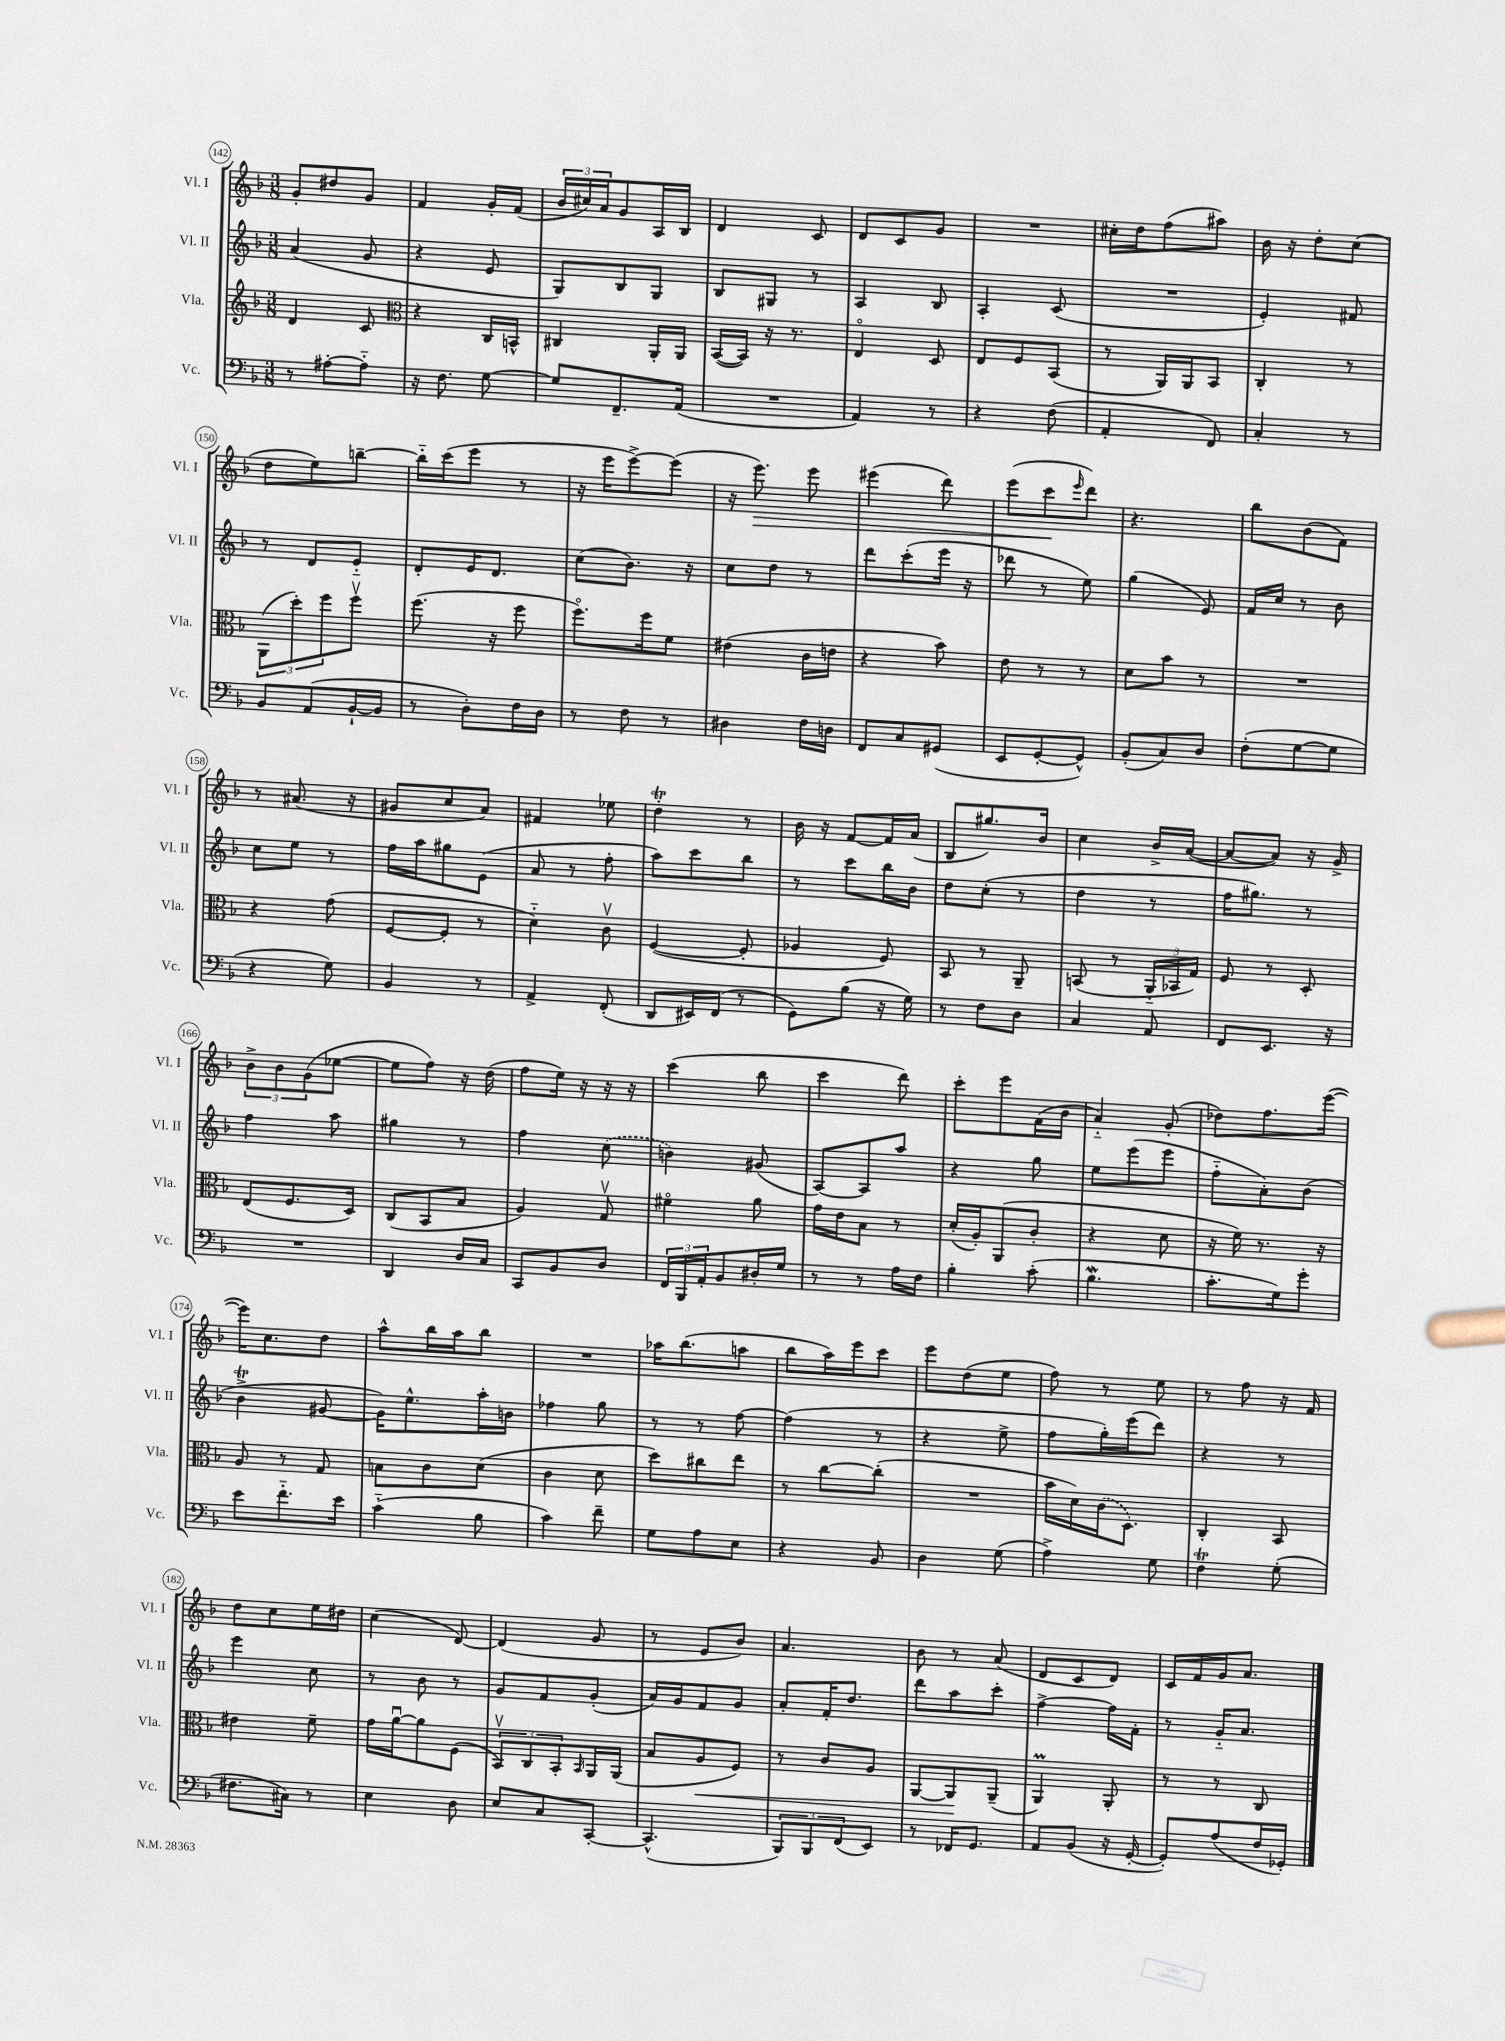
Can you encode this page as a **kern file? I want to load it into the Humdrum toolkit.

**kern	**kern	**kern	**kern
*staff4	*staff3	*staff2	*staff1
*clefF4	*clefG2	*clefG2	*clefG2
*k[b-]	*k[b-]	*k[b-]	*k[b-]
*M3/8	*M3/8	*M3/8	*M3/8
8r	4d	(4a	8g'
[8A#'	.	.	8dd#
8A#'~]	8c	8g	8g
=	=	=	=
*	*clefC3	*	*
16r	4r	4r	4f
8.F	.	.	.
[8G	16C	8e	16g'
.	16BB^^	.	(16f
=	=	=	=
8G]	4C#	8G)	24b-
.	.	.	24cc#)
.	.	.	24a
8.FF~	.	8B-	8g
.	16AA'	8G	16A
(16AA	16AA	.	16B-
=	=	=	=
4.r	([16BB-	8B-	4d
.	16BB-])	.	.
.	16r	8G#	.
.	8.r	.	.
.	.	8r	8c
=	=	=	=
4AA)	4Eo	4A	8d
.	.	.	8c
8r	8D	8B-	8g
=	=	=	=
4r	8E	4A'	4.r
.	8F	.	.
(8F	(8BB-	(8c	.
=	=	=	=
4AA'	8r	4.r	16cc#'
.	.	.	16dd
.	16AA)	.	(8ff
.	16AA	.	.
8FF)	8BB-	.	8aa#)
=	=	=	=
4C'	4C'	4e')	16b-
.	.	.	16r
.	.	.	8dd'
8r	8r	8f#	(8cc
=	=	=	=
8BB-	(12AA	8r	8dd
.	12dd')	.	.
(8AA	.	8d	8ee)
.	12ff	.	.
[16BB-`	8ffv	8e'~	[8bb~
16BB-]	.	.	.
=	=	=	=
8r	(8.ff	8d'	16bb'~]
.	.	.	(16ccc
8D')	.	16e	8eee
.	16r	8.d	.
16F	8ff	.	8r
16D	.	.	.
=	=	=	=
8r	8.ffo)	(8cc	16r
.	.	.	16eee
8F	.	8.b-)	[8eee^)
.	16ff	.	.
8r	8f	.	(8eee]
.	.	16r	.
=	=	=	=
4D#	(4e#	8cc	16r
.	.	.	8.eee)
.	.	8dd	.
16F	16c	8r	8eee
16D	16e	.	.
=	=	=	=
8FF	4r	8ddd	(4eee#
8C	.	(8ccc'	.
(8GG#	8b-)	16eee	8ddd)
.	.	16r	.
=	=	=	=
8EE	8e	8ddd-	(8eee
[8GG'	8r	8r	8ccc
.	.	.	16qqeee
8GG^^])	8r	8ee)	8ddd)
=	=	=	=
(8BB-'	8d	(4gg	4.r
8C)	8b-	.	.
8D	8r	8e)	.
=	=	=	=
(8F'	4.r	16f	8bb-
.	.	16cc	.
[8G	.	8r	(8b-
8G]	.	8b-	8f)
=	=	=	=
4r	4r	8cc	8r
.	.	8ee	(8.a#
8G)	(8g	8r	.
.	.	.	16r
=	=	=	=
4BB-	[8F	16ff	8g#
.	.	16aa	.
.	8F']	8gg#	8cc
8r	8r	(8e	8a)
=	=	=	=
4AA^	4d'~)	8a	4f#
.	.	8r	.
(8FF'	8cv	8ff'	8ee-
=	=	=	=
8DD	([4F	8aa)	4dd'
16EE#)	.	8ccc	.
(16FF	.	.	.
8r	8F']	8bb-	8r
=	=	=	=
8GG)	4A-	8r	16b-
.	.	.	16r
(8B-	.	8ccc	[8f
16r	8F)	16bb-	16f]
16G)	.	16b-	(16a
=	=	=	=
8r	8BB-	8dd	8B-
8F	8r	(8cc'	8.gg#)
8D	8AA~	8r	.
.	.	.	16b-
=	=	=	=
4C	(8BB	4dd	4cc
.	8r	.	.
8AA	24AA'~	8r	16b-^
.	24BB-	.	.
.	.	.	([16a
.	24G)	.	.
=	=	=	=
8FF	8F	16ff	8a_
.	.	8.gg#)	.
8.EE	8r	.	8a])
.	8D'	8r	16r
16r	.	.	16g^
=	=	=	=
4.r	(8E	4ff	12b-^
.	.	.	12b-
.	8.F	.	.
.	.	.	(12g
.	.	8aa	[8ee-
.	16D)	.	.
=	=	=	=
4DD	(8C	4gg#	8ee-]
.	8BB-	.	8ff)
16D	8B-	8r	16r
16C	.	.	(16dd
=	=	=	=
8CC	4A)	4ff	8ff
8BB-	.	.	16ee)
.	.	.	16r
8D	8Gv	(8cc	16r
.	.	.	16r
=	=	=	=
24FF	4f#o	4b)	(4ccc
24BBB-	.	.	.
24AA'	.	.	.
8BB-	.	.	.
16D#'	8a	(8g#	8bb-
16G	.	.	.
=	=	=	=
8r	16g	[8A)	4ccc
.	16e	.	.
8r	8B-	8A]	.
16A	8r	8aa	8ddd)
16F	.	.	.
=	=	=	=
4B-'	(16d'	4r	8ccc'
.	16A')	.	.
.	(8AA	.	8eee
(8c'	8c'	8gg	(16f
.	.	.	16b-
=	=	=	=
4.B-	4r	8ee	4a'~)
.	.	(8eee	.
.	8d	8eee	(8g'
=	=	=	=
8.c'	16r	8ff'~	8dd-)
.	16f)	.	.
.	8.r	8a')	8.ff
16G)	.	.	.
8g'	.	(8b-	.
.	16r	.	([16eee
=	=	=	=
8e	8A	4b-^	16eee])
.	.	.	8.cc
8.f'~	8r	.	.
.	8G	[8g#	8dd
16e	.	.	.
=	=	=	=
(4c'~	8B	16g#])	8aa^^
.	.	8.ee^^	.
.	8c	.	16bb-
.	.	.	16aa
8B-	(8d	16aa'	8bb-
.	.	16b	.
=	=	=	=
4c)	4c	4ff-	4.r
8f~	8d	8gg	.
=	=	=	=
8G	8dd)	8r	16aa-
.	.	.	(8.bb-
8A	8cc#	8r	.
8E	8ee	[8ff	8aa
=	=	=	=
4r	8r	(4ff]	8bb-
.	[8cc	.	16aa)
.	.	.	16eee
8BB-	(8cc']	8r	8ccc
=	=	=	=
4D	4.r	4r	8eee
.	.	.	(8dd
(8G	.	8ee^	8ee
=	=	=	=
4A^)	16b-	8ff	8ff)
.	16d)	.	.
.	(16c	16gg')	8r
.	8.D)	(16eee	.
8G	.	8ddd)	8ee
=	=	=	=
4F	4C'	4r	8r
.	.	.	8ff
(8G'	8BB-	8r	16r
.	.	.	16f
=	=	=	=
8.F#	4e#	4eee	8dd
.	.	.	8cc
16C#)	.	.	.
8r	8f~	8cc	16ee
.	.	.	16dd#
=	=	=	=
4E	16g	8r	(4cc
.	[16au	.	.
.	8a]	8b-	.
8D	(8F	8r	[8d)
=	=	=	=
8E	12BB-v)	8g	(4d]
.	12C	.	.
8C	.	8f	.
.	12BB-'	.	.
.	16qqBB-	.	.
[8CC'	16AA	(8g'	8g
.	(16AA	.	.
=	=	=	=
(4.CC^^]	8B-	16a)	8r
.	.	16g	.
.	8A	8f	8e
.	8F)	8g	8b-)
=	=	=	=
12BBB-)	8r	8a'	4.a
12BBB-	.	.	.
.	8c	16f'	.
(12FF	.	.	.
.	.	8.dd	.
8EE)	8A	.	.
=	=	=	=
8r	[8AA	8ddd	8b-
16FF-	8AA]	8aa	8r
8.GG	.	.	.
.	(8AA~	8ccc'	(8a
=	=	=	=
8AA	4AA)	[4ff^	8d
(8BB-	.	.	8c
16r	8AA'	16ff]	8d)
[16GG'	.	16f'	.
=	=	=	=
8GG'])	8r	8r	16c
.	.	.	16f
(8A	8r	16g'~	16g
.	.	8.a	8.a
16F	8C	.	.
16GG-')	.	.	.
==	==	==	==
*-	*-	*-	*-
